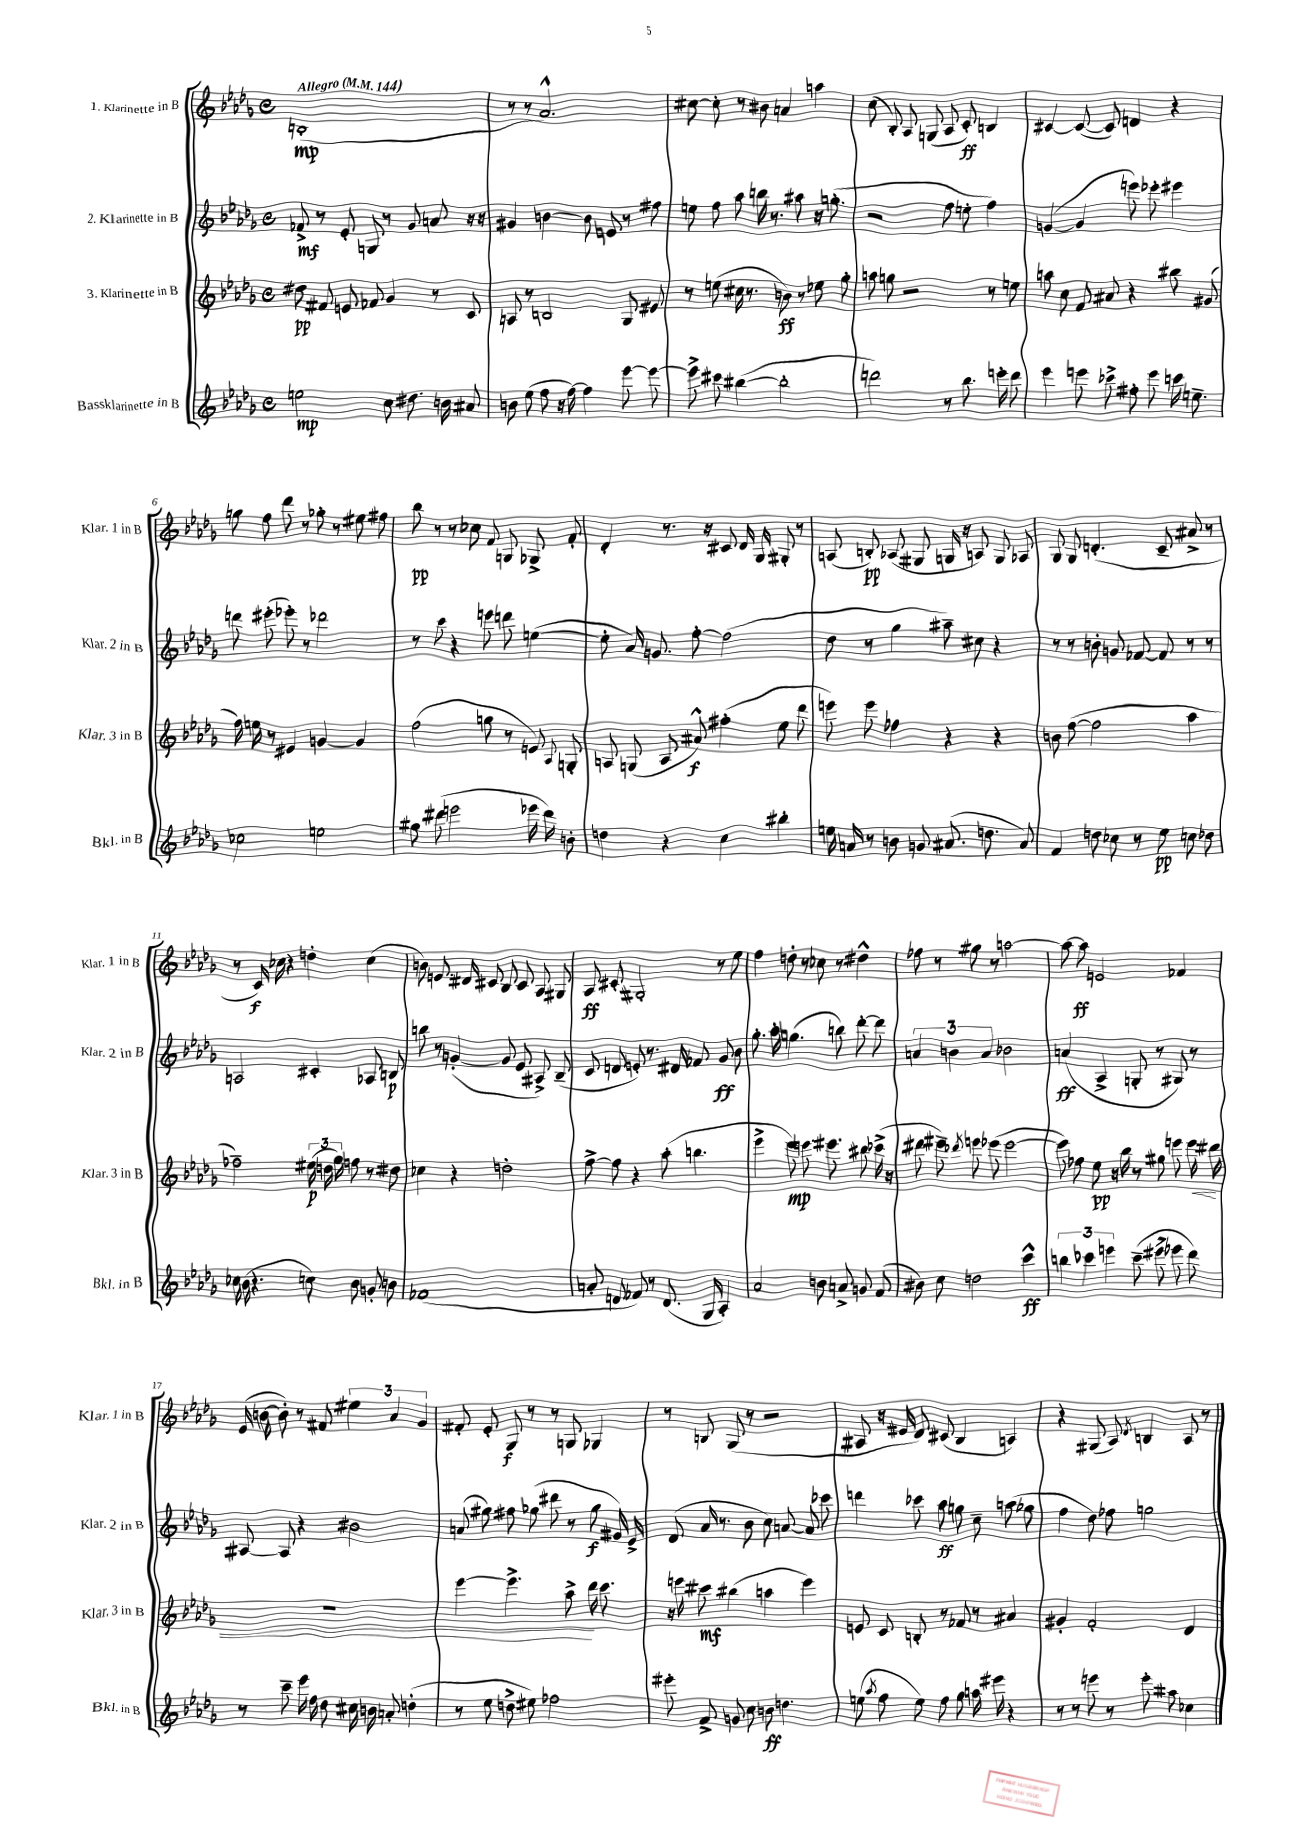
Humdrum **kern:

**kern	**kern	**kern	**kern
*staff4	*staff3	*staff2	*staff1
*clefG2	*clefG2	*clefG2	*clefG2
*k[b-e-a-d-g-]	*k[b-e-a-d-g-]	*k[b-e-a-d-g-]	*k[b-e-a-d-g-]
*M4/4	*M4/4	*M4/4	*M4/4
*met(c)	*met(c)	*met(c)	*met(c)
*MM144	*MM144	*MM144	*MM144
2ee\	8dd#\	8f-^/	(1B'
.	8f#/	8r	.
.	8e/	8e-'/	.
.	8f-/	8G/	.
8cc\	4g-/	8r	.
8.dd#\	.	8g-/	.
.	8r	8a/	.
16b\	.	.	.
8a#/	8c/	16r	.
.	.	16r	.
=	=	=	=
8b\	8A/	4g#/	8r
(8ee-\	8r	.	8r
8ff\	2B/	[4b\	2.a-^^/)
16r	.	.	.
[16ff\)	.	.	.
4ff\]	.	8b\]	.
.	.	8e/	.
[8eee-\	8G-/	8r	.
8eee-\_	8e#/	8ff#\	.
=	=	=	=
8eee-^\]	8r	8ee\	[8cc#\
8ccc#\	(8ee\	8ff\	8cc#'\]
([4bb#\	16cc#\	8aa-\	8r
.	8.r	.	.
.	.	16bb\	8b#\
.	.	8.r	.
2bb#'\]	8b\)	.	4a/
.	8r	8aa#\	.
.	8ee-\	16r	4aa\
.	.	(8.gg'\	.
.	8gg-'\	.	.
=	=	=	=
2ddd\)	8aa\	2r	(8cc\
.	8gg\	.	8B-'/)
.	2r	.	8A-/
.	.	.	(8G/
8r	.	8ff\	8A-/
8.bb-\	.	8ee'\	8c'/)
.	8r	4ff\)	4B/
16eee'\	.	.	.
8ddd\	8ee\	.	.
=	=	=	=
4eee-\	8aa\	([4g/	[4c#/
.	8cc\	.	.
8eee\	8f/	4g/]	(8c#/_
8ccc-^\	8a#/	.	8c#/])
8ff#'\	4r	8eee\)	4d/
8eee\	.	8eee-'\	.
16ccc\	8bb#\	4eee#\	4r
8.ee~\	.	.	.
.	(8g#/	.	.
=	=	=	=
2cc-\	16ff\)	8ddd\	8gg\
.	16ee\	.	.
.	8r	(8eee#'\	8ff\
.	4e#/	8eee-'\)	8ddd-\
.	.	8r	8r
2ee\	[4g/	2ddd-\	8gg-'\
.	.	.	8r
.	4g/]	.	8ee#\
.	.	.	8ff#\
=	=	=	=
8gg#\	(2ff\	8r	8bb-\
(8ddd#\	.	8ccc\	8r
2eee\	.	4r	8r
.	.	.	8cc-\
.	8gg\	8eee\	8f/
.	8r	8ddd\	8G/
16eee-\	8e/)	([4ee\	8G-^/
16ddd#\)	.	.	.
.	8qqA-/	.	.
8b'\	8G'/	.	8f'/
=	=	=	=
4dd\	8A/	8ee'\]	4d-'/
.	(8G/	16a-/)	.
.	.	8.g/	.
4r	8A/	.	8.r
.	8a#^^/)	[8ff'\	.
.	.	.	16r
4cc\	(4ff#'\	(2ff\]	8c#/
.	.	.	16d-/
.	.	.	16G-/
4bb#'\	8ee-\	.	8G#'/
.	8ddd-\	.	8r
=	=	=	=
16ee\	8eee\)	8dd-\	(8A/
16a/	.	.	.
8r	8eee\	8r	8B'/)
8b\	4ff-\	4gg-\	(8A-/
8g/	.	.	8G#/
(8.a#/	4r	8aa#~\)	16G/
.	.	.	16r
.	.	8cc#\	8A/)
8.dd\	.	.	.
.	4r	4r	8G/
8a#/)	.	.	8A-/
=	=	=	=
4f/	8b\	8r	8G-/
.	([8ff\	8r	8G-/
8dd\	2ff\]	8b'\	(4.d'/
8cc-\	.	8g/	.
8r	.	[8f-/	.
8ee-\	.	8f-/]	8c~/
8cc\	4aa-\	8r	8a#^/
8dd-\	.	8r	8r
=	=	=	=
16cc-\	2ff-~\)	2A/	8r
(16b-\	.	.	.
4.r	.	.	16c/)
.	.	.	16cc-\
.	.	.	4r
8cc\)	(24ee#\	4c#'/	4dd'\
.	24dd\	.	.
.	24gg-\)	.	.
8b-\	8ff\	.	.
8g'/	8r	8A-/	(4cc-\
8b\	8dd#\	8B/	.
=	=	=	=
(1f-	4cc-\	8bb\	8b\)
.	.	8r	8.e/
.	4r	([4g'/	.
.	.	.	16d#/
.	.	.	8c#/
.	2dd'\	8g/]	8B-/
.	.	8e-/	8c#/
.	.	8A#^/)	8A-/
.	.	(8B-~/	8G#/
=	=	=	=
8a'/	[8ff^\	8c/	8A-/
8d/	8ff\]	8d/	8c#'/
8f-/)	4r	8e'/)	2G#'/
8r	.	8.r	.
(8.d/	(8aa-'\	.	.
.	.	16d#/	.
.	4.bb\	8f-/	.
16G-/	.	.	.
4A-'/)	.	8g-/	8r
.	.	8b-\	8ee-\
=	=	=	=
2a-/	4eee-^\	8.gg-'\	4ff\
.	.	16aa-'\	.
.	8eee-\)	(4.gg\	8dd'\
.	8.eee\	.	8r
8b\	.	.	8cc-\
.	8.eee#\	.	.
8a^/	.	8bb\)	8r
8g/	8bb#\	[8ddd-'\	4dd#^^\
(8f/	(16ccc-^\	8ddd-\]	.
.	16r	.	.
=	=	=	=
8b#\)	8ddd#\	6a/	8ff-\
8cc\	8eee#~\)	.	8r
.	.	6b\	.
.	8qddd-/	.	.
2dd\	8eee\	.	8gg#\
.	.	6a/	.
.	(8eee-\	.	8r
.	[2eee-\	2b-\	[2aa\
4ccc^^\	.	.	.
=	=	=	=
6bb\	8eee-\])	(4a/	8aa\_
.	8ff-\	.	8aa\]
6ccc-\	.	.	.
.	8ee-\	4A-^/	2e/
6eee\	.	.	.
.	16r	.	.
.	16bb-\	.	.
(8ccc-~\	8r	8G'/	.
8eee#^\	8gg#\	8r	.
8eee-\	8eee\	8G#/)	4f-/
8ddd-\)	16eee\	8r	.
.	16ddd#\	.	.
=	=	=	=
8r	1r	[8A#/	(16e-/
.	.	.	[16b\
8ccc~\	.	8A#/]	8b'\])
16eee-\	.	4r	8r
16ff\	.	.	.
8dd-\	.	.	8f#/
16cc#\	.	2b#\	6ee#\
16b\	.	.	.
8a'/	.	.	.
.	.	.	6a-/
(4dd'\	.	.	.
.	.	.	6g-/
=	=	=	=
8r	[4eee-\	(8a/	8f#'/
8ee-\	.	8gg#\)	8e-'/
8dd^\	4.eee-^\]	8ff#\	8G-/
8ee#\)	.	(8gg-\	8r
2ff-\	.	8ddd#\	8r
.	8aa-^\	8r	8G/
.	16ddd-\	8gg-\	4G-/
.	8.ccc\	.	.
.	.	16g#/)	.
.	.	16e-^/	.
=	=	=	=
8eee#'\	16r	(8d-/	8r
.	16eee\	.	.
8f^/	8ccc#\	16a-/	8B/
.	.	8.r	.
8g/	(4bb#\	.	(8G-/
8cc\	.	8b-\	8r
8b\	4aa\	8cc\)	2r
4.dd\	.	[8a/	.
.	4eee\)	8a/]	.
.	.	8ccc-\	.
=	=	=	=
(8ee\	8e/	4ddd\	8A#/
8qaa-/	.	.	.
8ff\	8c/	.	16r
.	.	.	16e#/
8ee\)	8B'/	8ccc-\	8d-/)
8ff\	8r	8aa-\	(8c#/
8gg-\	8f-/	8gg\	4B-/
16aa\	8r	8cc~\	.
16eee#\	.	.	.
4r	4a#/	(8aa\	4A/)
.	.	8gg-\	.
=	=	=	=
8r	4g#'/	4ff\	4r
8r	.	.	.
8eee\	2f'/	8dd-\)	(8G#/
8r	.	8ff-\	8A-/)
.	.	.	8qd-/
8eee'\	.	2gg\	4B/
8aa#\	.	.	.
4cc-\	4d-/	.	8A-/
.	.	.	8r
==	==	==	==
*-	*-	*-	*-
